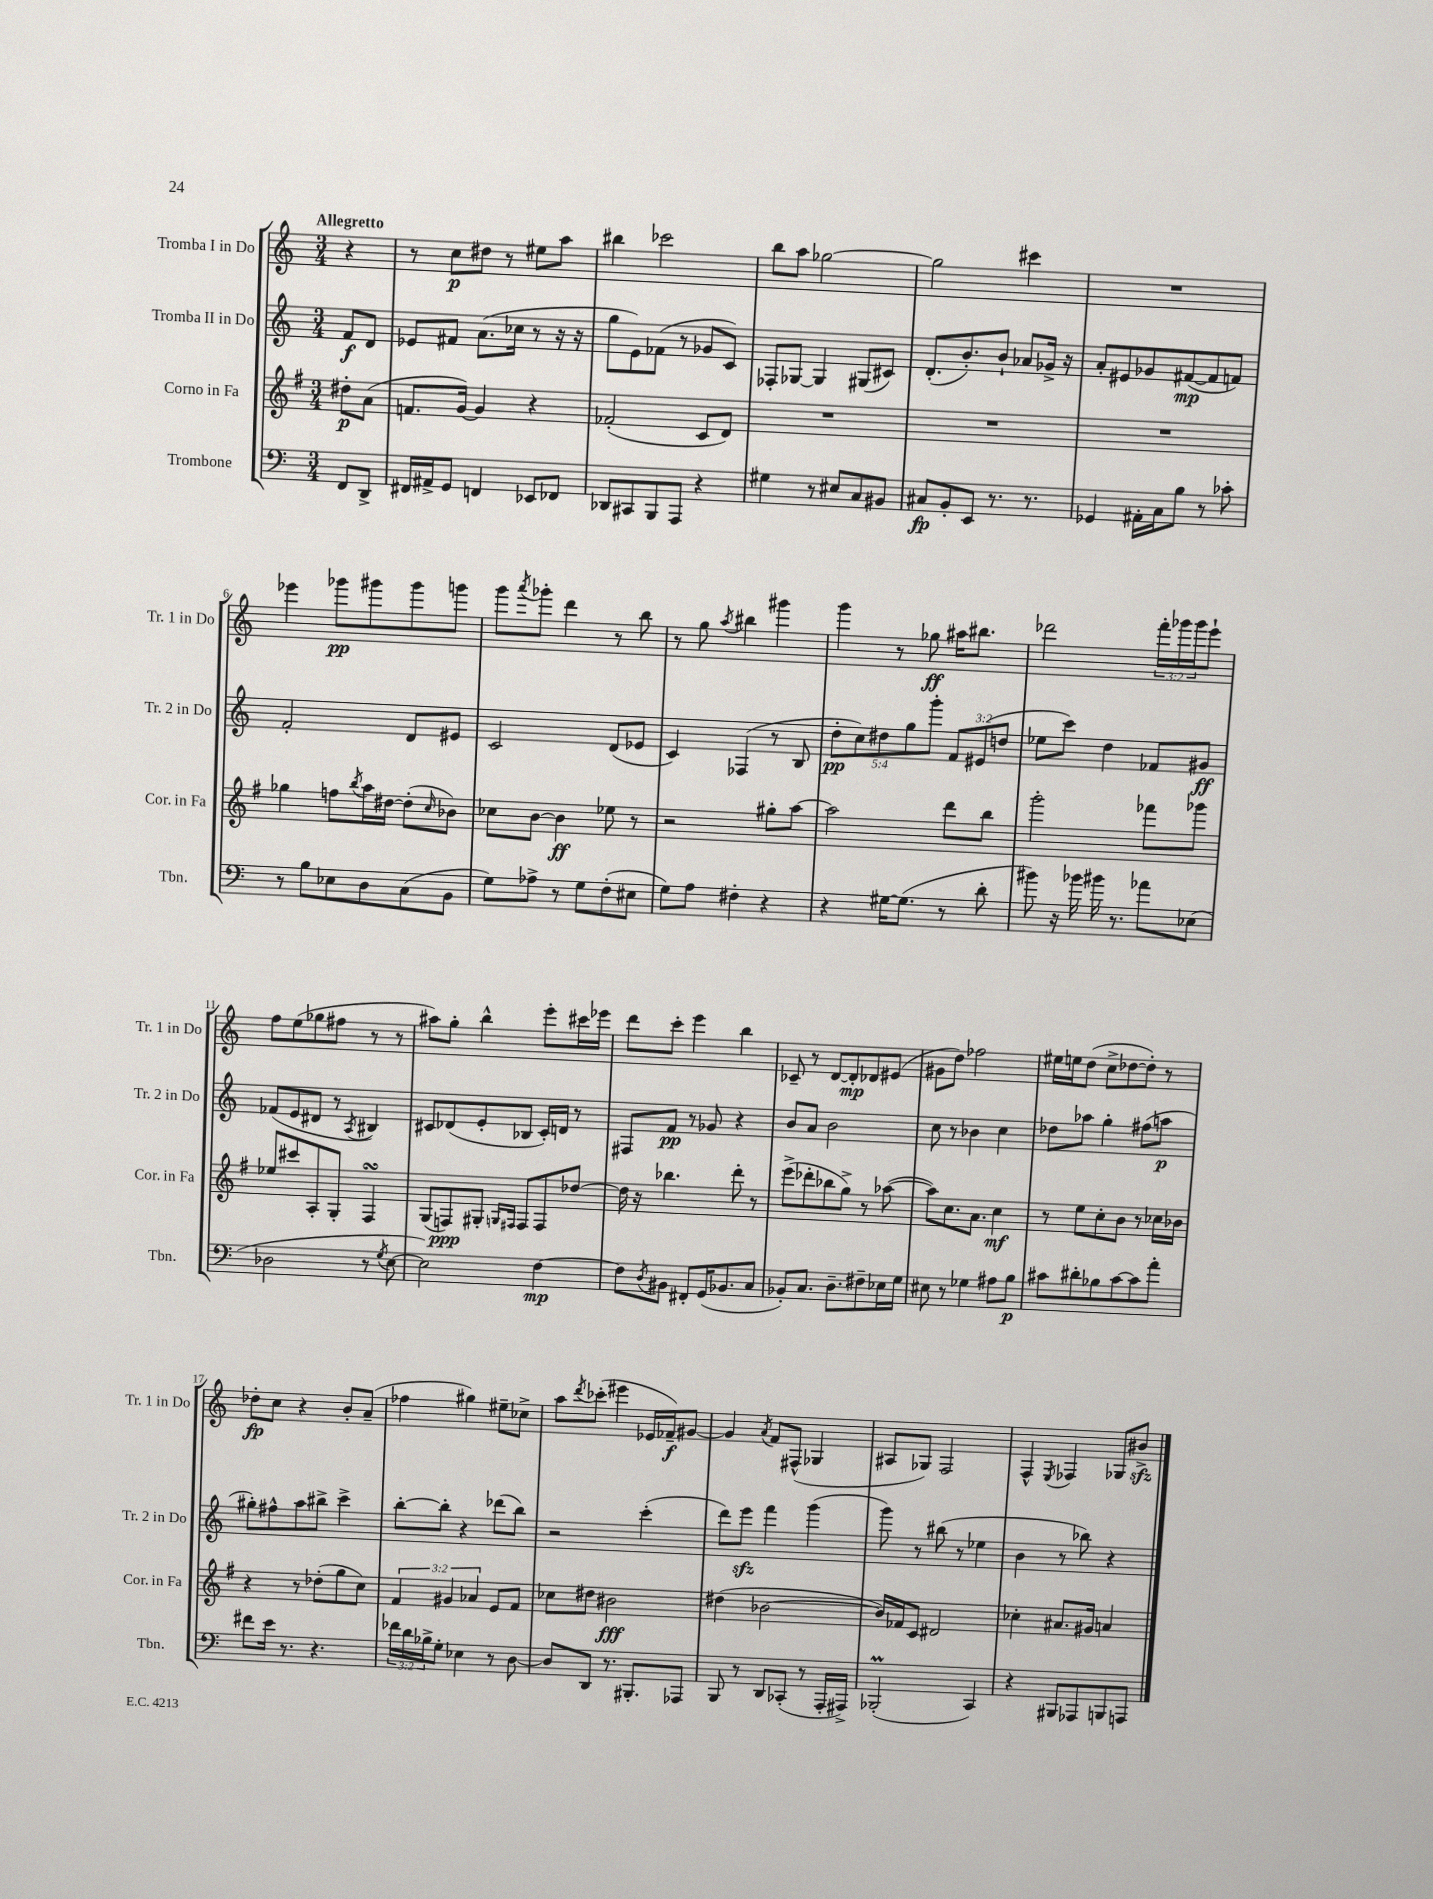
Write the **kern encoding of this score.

**kern	**kern	**kern	**kern
*staff4	*staff3	*staff2	*staff1
*clefF4	*clefG2	*clefG2	*clefG2
*k[]	*k[f#]	*k[]	*k[]
*M3/4	*M3/4	*M3/4	*M3/4
8FF	8dd#'	8f	4r
8DD^	(8a	8d	.
=	=	=	=
16FF#	8.f	8e-	8r
16AA#^	.	.	.
8GG	.	8f#	8cc
.	[16g)	.	.
4FF	4g]	(8.a	8dd#
.	.	.	8r
.	.	16cc-	.
8EE-	4r	8r	8ee#
8FF-	.	16r	8aa
.	.	16r	.
=	=	=	=
8DD-	(2f-'	8gg	4bb#
8CC#	.	8e)	.
8BBB	.	(8f-	2ccc-
8AAA	.	8r	.
4r	8c	8g-	.
.	8d)	8c)	.
=	=	=	=
4G#	2.r	8F-'	8bb
.	.	[8G-	8aa
8r	.	4G-]	[2gg-
8E#	.	.	.
8C	.	(8G#	.
8BB#	.	8c#)	.
=	=	=	=
8C#	2.r	(8.d'	2gg-]
8BB'	.	.	.
.	.	8.b')	.
8EE	.	.	.
8.r	.	8b`	.
.	.	8a-	4ccc#
8.r	.	.	.
.	.	16g-^	.
.	.	16r	.
=	=	=	=
4GG-	2.r	8a'	2.r
.	.	8e#	.
16AA#'	.	8g-	.
16C	.	.	.
8B	.	([8f#	.
8r	.	8f#]	.
8c-'	.	8f)	.
=	=	=	=
8r	4gg-	2f'	4eee-
8B	.	.	.
8E-	8ff	.	8ggg-
.	8qbb	.	.
8D	16aa	.	8ggg#
.	[16dd#	.	.
(8C	(8dd#']	8d	8ggg#
.	16qqcc	.	.
8BB	8b-)	8e#	8ggg
=	=	=	=
8G)	8cc-	2c	8ggg
.	.	.	8qaaa
8A-^	[8b	.	8ggg-'
8r	4b]	.	4ddd
8G	.	.	.
(8F'	8ee-	(8d	8r
8E#	8r	8e-	8bb
=	=	=	=
8G)	2r	4c)	8r
8A	.	.	8gg
.	.	.	8qaa
4F#'	.	(4F-	4bb#
4r	8gg#'	8r	4ggg#
.	[8aa	8B	.
=	=	=	=
4r	2aa]	10dd'	4ggg
.	.	10cc)	.
.	.	10dd#	.
[16G#	.	.	8r
.	.	10gg	.
(8.G#]	.	.	.
.	.	.	8gg-
.	.	10ggg'	.
8r	8ddd	12f	16aa#
.	.	.	8.bb#
.	.	(12e#	.
8d'	8bb	.	.
.	.	12dd	.
=	=	=	=
8b#)	2ggg'	8ee-	2ddd-
16r	.	8ccc)	.
16b-	.	.	.
16b#	.	4dd	.
8.r	.	.	.
8a-	8fff-	8f-	24fff'
.	.	.	24ggg-
.	.	.	24ggg-
(8E-	8ggg-	8g#	8eee`
=	=	=	=
2D-	8ee-	(8f-	8ff
.	8ccc#	8e	(8ee
.	8A'	8d#	8gg-
.	8G'	8r	8ff#
.	.	8qA	.
8r	4F#	4B#)	8r
8qG	.	.	.
[8E	.	.	8r
=	=	=	=
2E])	(8G	8c#	8aa#)
.	8F)	(8d-	8gg'
.	8G#'	8e'	4bb^^
.	16qqG	.	.
.	16qqF#	.	.
.	8F#	8B-	.
[4F	8F#	16c#')	8eee'
.	.	16d	.
.	[8dd-	8r	16ccc#
.	.	.	16eee-
=	=	=	=
8F]	16dd-]	8F#	8ddd
.	16r	.	.
8qD	.	.	.
8BB#	4.bb-	8f	8ccc'
8FF#'	.	8r	4eee
(16GG	.	8g-	.
8.BB-	.	.	.
.	8ddd'	4r	4bb
8C	8r	.	.
=	=	=	=
8BB-')	(8eee^	8b	8c-~
8.C	8ddd-'	8a	8r
.	8bb-	2b	[8d
8.D~	.	.	.
.	8gg^)	.	8d']
8F#~	8r	.	8d-
16E-	([8aa-	.	(8e#
16G	.	.	.
=	=	=	=
8E#	8aa-])	8cc	8g#
8r	8.cc	8r	8dd)
4G-	.	4b-	2ff-
.	8.a	.	.
8A#	4cc	4cc	.
8B	.	.	.
=	=	=	=
8c#	8r	8dd-	16ee#
.	.	.	16ee
8d#'	8ee	8aa-	(8dd
8B-	8cc'	4gg'	8cc^
[8c#	8b	.	[8dd-
8c#]	8r	(8ff#	8dd-'])
8a'	16cc-	8aa	8r
.	16b-	.	.
=	=	=	=
8f#	4r	8gg#')	8dd-'
16e	.	8ff#^^	8cc
8.r	.	.	.
.	8r	8aa	4r
4.r	(8dd-'	8bb#^	.
.	8gg	4ccc^	8b'
.	8cc)	.	(8a~
=	=	=	=
24f-	6f#	[8bb'	4ff-
24d	.	.	.
24B-^	.	.	.
8G'	.	8bb']	.
.	6g#	.	.
4E-	.	4r	4gg#)
.	6a-	.	.
8r	8e	(8ddd-	8ee#~
[8D	8f#	8bb)	8cc-^
=	=	=	=
8D]	8cc-	2r	8aa
.	.	.	8qddd
8DD	8dd#	.	(8ccc-'
8.r	2b#	.	4eee#
8.BBB#'	.	.	.
.	.	(4ccc'	16e-
.	.	.	16f-~)
8AAA-	.	.	[8g#
=	=	=	=
8BBB	(4dd#	8ddd)	4g#]
8r	.	8eee	.
.	.	.	8qa
8DD	[2b-	4fff	8f
(8CC-'	.	.	(8F#^^
8r	.	(4ggg	4G-
16AAA'	.	.	.
16AAA#^)	.	.	.
=	=	=	=
(2BBB-'	16b-])	8ggg)	8A#
.	16f-	.	.
.	8c	8r	8G-)
.	2d#	(8bb#	2F
.	.	8r	.
4CC)	.	4ee-	.
=	=	=	=
4r	4cc-'	4b	4F^^
.	.	.	8qE
8BBB#	8.a#	8r	4F-
8AAA-	.	8bb-)	.
.	16g#	.	.
8BBB	4a	4r	8G-
8AAA	.	.	8b#^
==	==	==	==
*-	*-	*-	*-
